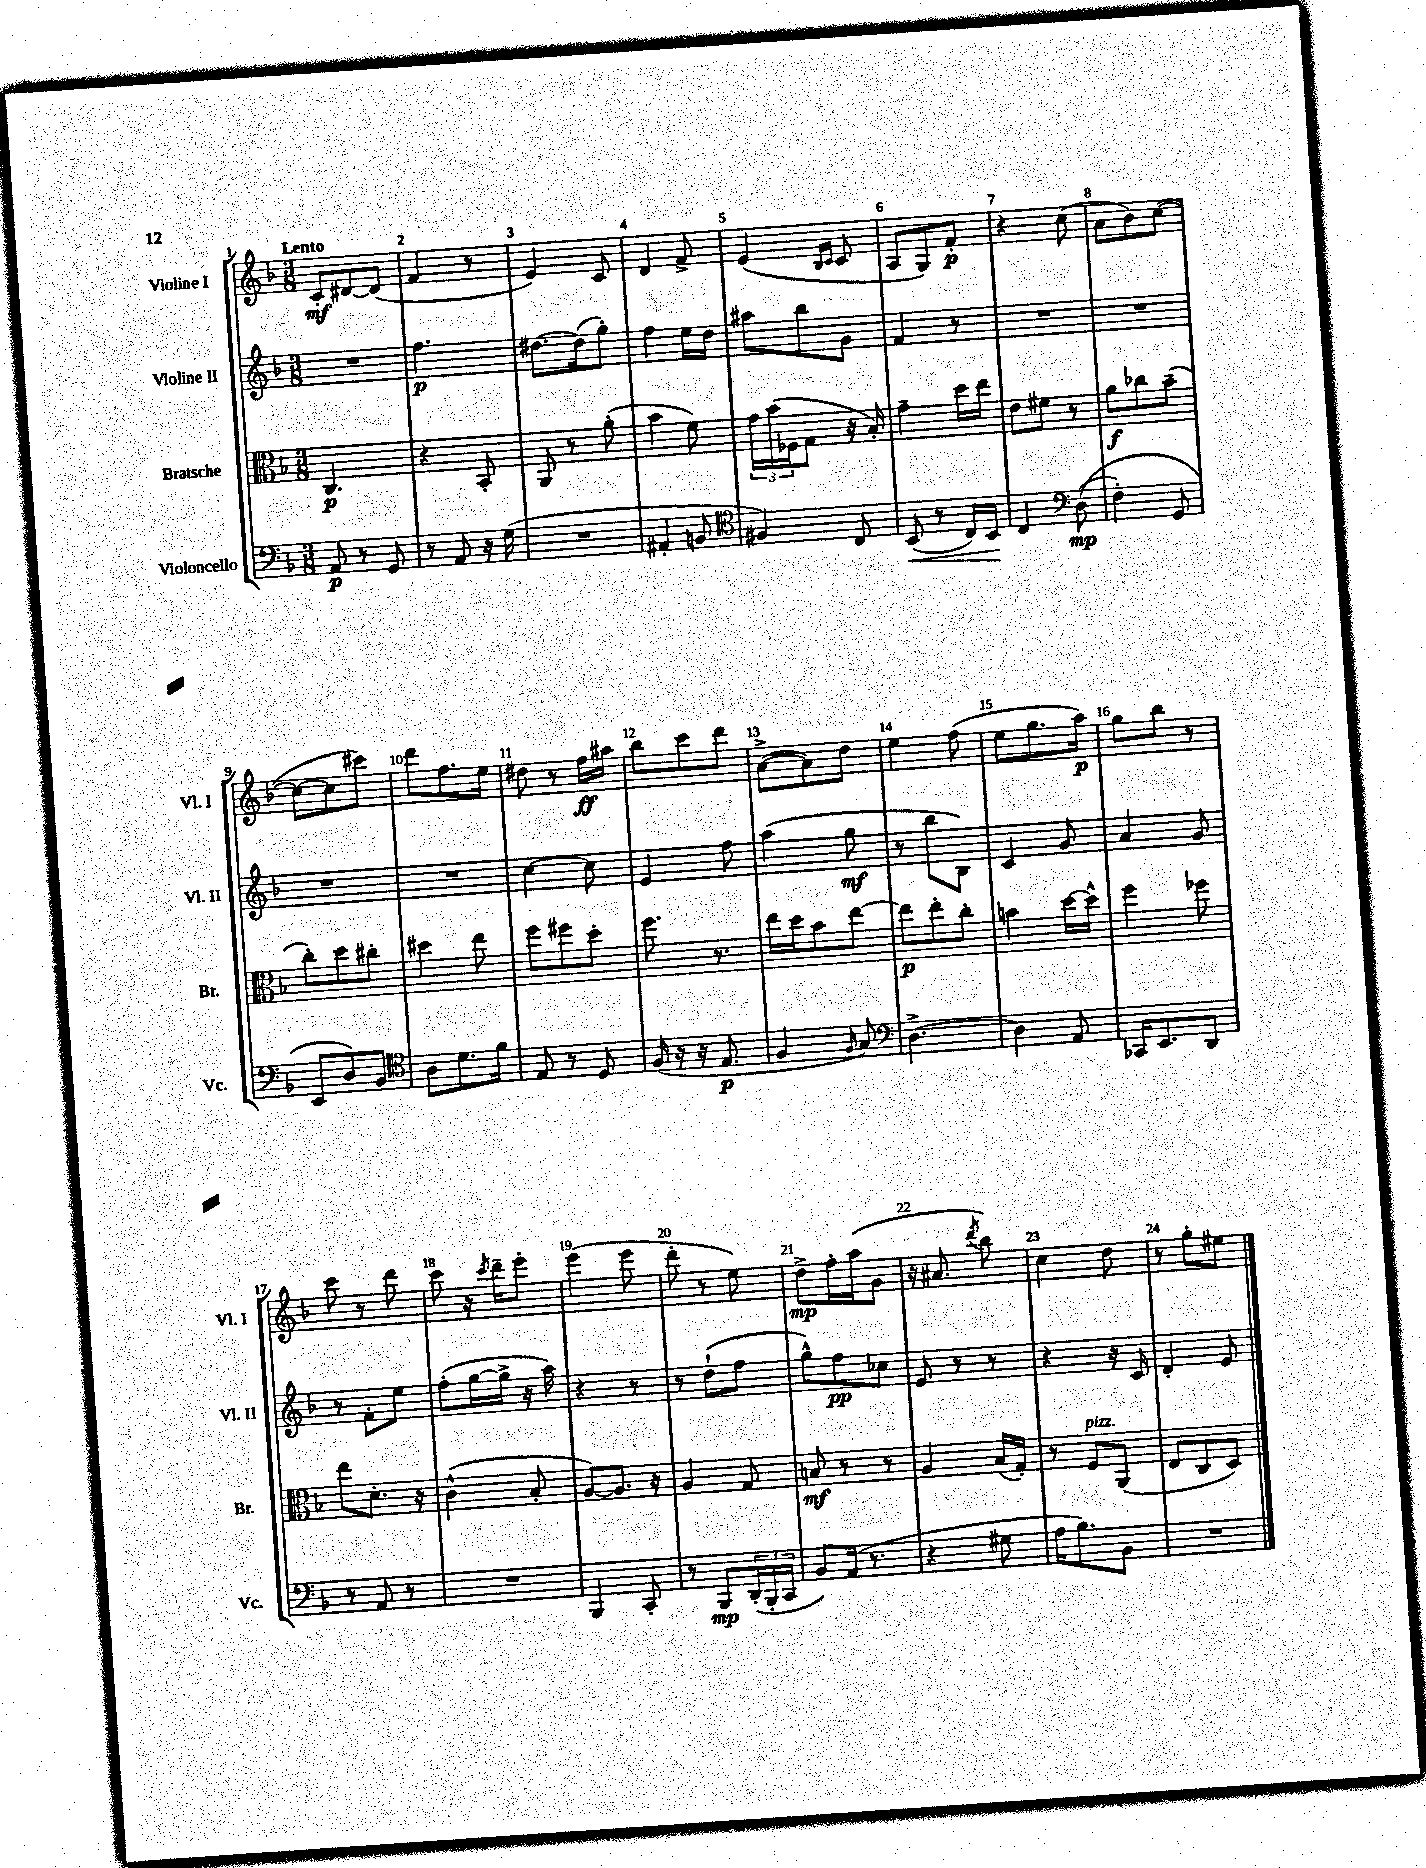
<<
\new StaffGroup <<
\new Staff = "s0" \with { instrumentName = "Violine I" shortInstrumentName = "Vl. I" } {
    \clef treble \key f \major \numericTimeSignature \time 3/8 \tempo "Lento"
    c'8-.\mf dis'8~ dis'8( |
    f'4 r8 |
    e'4) c'8 |
    d'4 f'8-> |
    e'4( \grace { bes16 c'16 } c'8 |
    a8 g8) f'8-.\p |
    r4 c''8( |
    a'8 bes'8) c''8~( |
    c''8~ c''8 cis'''8) |
    d'''8 f''8. e''16 |
    dis''8 r8 f''16\ff ais''16 |
    bes''8 c'''8 d'''8 |
    a'8~->( a'8) d''8 |
    e''4 f''8( |
    e''8 g''8. a''16\p) |
    g''8 bes''8 r8 |
    c'''8 r8 d'''8 |
    c'''8 r16 \acciaccatura { c'''8 } d'''16-- e'''8-. |
    e'''4( e'''8 |
    d'''8-. r8 e''8) |
    d''8->\mp f''16-. a''16( g'8 |
    r16 ais'8. \acciaccatura { d'''8 } bes''8) |
    c''4 d''8 |
    r8 g''8-. eis''8 \bar "|." |
}
\new Staff = "s1" \with { instrumentName = "Violine II" shortInstrumentName = "Vl. II" } {
    \clef treble \key f \major \numericTimeSignature \time 3/8
    R4. |
    f''4.\p |
    dis''8.~ dis''16( g''8-.) |
    f''4 e''16 d''16 |
    ais''8 bes''8 g'8 |
    f'4 r8 |
    R4. |
    R4. |
    R4. |
    R4. |
    c''4~ c''8 |
    e'4 f''8 |
    a''4( g''8\mf |
    r8 bes''8 bes8) |
    c'4 g'8 |
    a'4 g'8 |
    r8 f'8-. e''8 |
    f''8-.( g''16~ g''16-> r16 a''16) |
    r4 r8 |
    r8 d''8-!( f''8 |
    g''8-^) f''8\pp ces''8 |
    e'8 r8 r8 |
    r4 r16 c'16 |
    d'4-. e'8 \bar "|." |
}
\new Staff = "s2" \with { instrumentName = "Bratsche" shortInstrumentName = "Br." } {
    \clef alto \key f \major \numericTimeSignature \time 3/8
    c4.\p |
    r4 bes,8-. |
    a,8 r8 a'8-.( |
    bes'4 f'8) |
    \tuplet 3/2 { g'16 bes'16( fes16 } g8 r16 bes16-.) |
    g'4-- d''16 e''16 |
    e'8 fis'8 r8 |
    a'8\f ces''8 bes'8--( |
    c''8-.) d''8 cis''8-. |
    dis''4 e''8 |
    f''8 fis''8 d''8-. |
    f''8. r8. |
    e''16 d''16 bes'8 e''8~ |
    e''8\p e''8-. c''8-. |
    b'4 d''16~ d''16-^ |
    f''4 fes''8 |
    e''8 d'8.-. r16 |
    c'4-^( bes8-. |
    a8~) a8. r16 |
    a4 g8 |
    b8\mf r8 r8 |
    a4 bes16( g16-.) |
    r8 f8^\markup { \italic "pizz." } a,8( |
    e8 c8 d8) \bar "|." |
}
\new Staff = "s3" \with { instrumentName = "Violoncello" shortInstrumentName = "Vc." } {
    \clef bass \key f \major \numericTimeSignature \time 3/8
    a,8\p r8 g,8 |
    r8 a,8 r16 g16( |
    R4. |
    ais,4-. b,8 |
    \clef tenor fis4) c8 |
    bes,8\<( r8 c16) bes,16\! |
    c4 \clef bass d8\mp(\( |
    f4-.) g,8 |
    e,8 d8\) bes,8 |
    \clef tenor a8 d'8. f'16 |
    e8 r8 d8 |
    f16( r16 r16 e8.\p |
    f4 \grace { f16 } g8) |
    \clef bass d4.~-> |
    d4 a,8 |
    ces,16 e,8. d,8 |
    r8 a,8 r8 |
    R4. |
    bes,,4 c,8-. |
    r8 bes,,8\mp \tuplet 3/2 { d,16-.( bes,,16-. c,16 } |
    bes,8) a,16( r8. |
    r4 gis8 |
    a16 bes8.) bes,8 |
    R4. \bar "|." |
}
>>
>>
\layout { \context { \Score \override BarNumber.break-visibility = ##(#f #t #t) barNumberVisibility = #all-bar-numbers-visible } }
